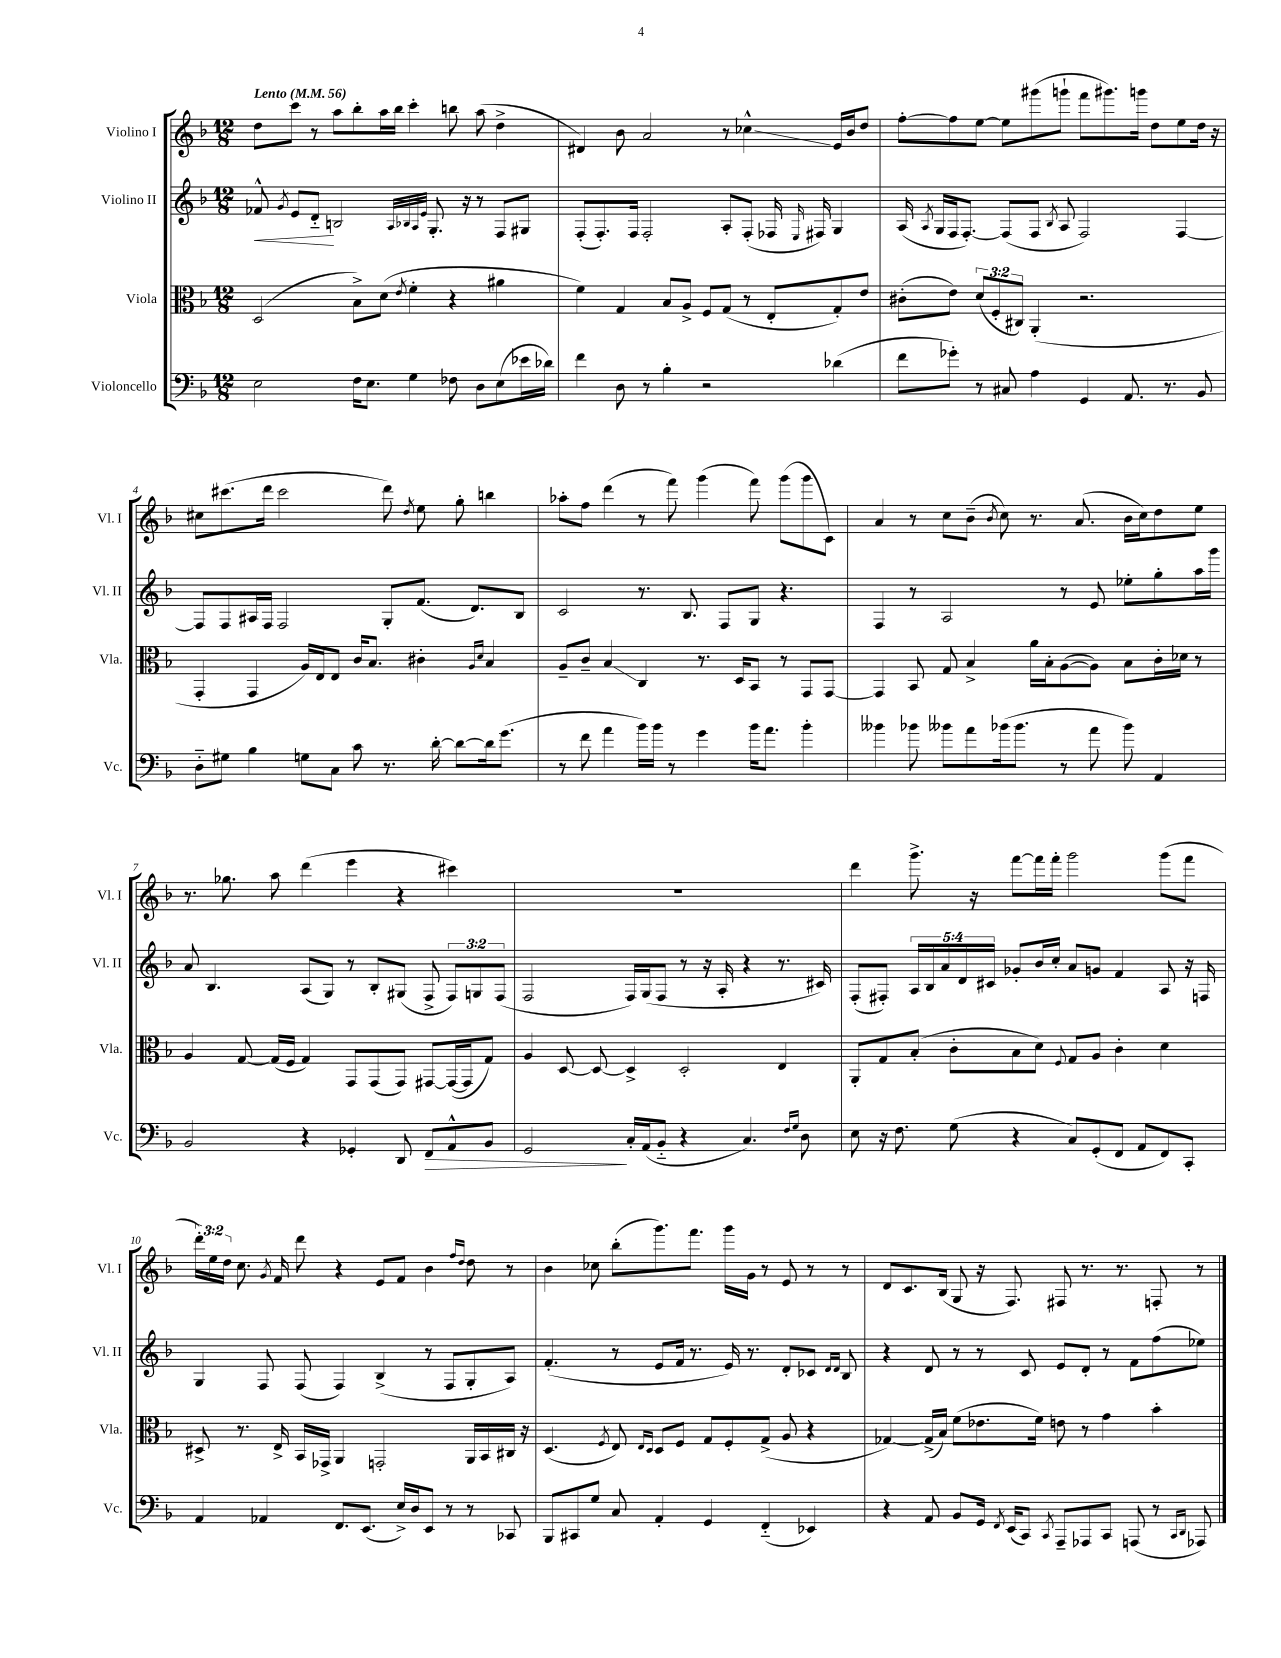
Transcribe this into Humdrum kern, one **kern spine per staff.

**kern	**kern	**kern	**kern
*staff4	*staff3	*staff2	*staff1
*clefF4	*clefC3	*clefG2	*clefG2
*k[b-]	*k[b-]	*k[b-]	*k[b-]
*M12/8	*M12/8	*M12/8	*M12/8
*MM56	*MM56	*MM56	*MM56
2E	(2D	8f-^^	8dd
.	.	8qg	.
.	.	8e	8ccc
.	.	8d'~	8r
.	.	2B	8aa
16F	8B-^)	.	8bb-'
8.E	.	.	.
.	(8d	.	16aa
.	.	.	16bb-
.	8qe	.	.
4G	4f'	.	4ccc'
.	.	32qqA	.
.	.	32qqB-	.
.	.	32qqA	.
.	.	32qqe	.
.	.	8.G'	.
8F-	4r	.	8bb
.	.	16r	.
8D	.	8r	(8aa
(8E	4a#	8F	4dd^
16e-	.	8G#	.
16d-)	.	.	.
=	=	=	=
4f	4f)	(8F'	4d#)
.	.	8.F')	.
8D	4G	.	8b-
.	.	16F	.
8r	.	2F'	2a
4B-'	8B-	.	.
.	8A^	.	.
2r	8F	.	.
.	(8G	8A'	8r
.	8r	(8F'	4cc-^^
.	8E'	16F-	.
.	.	16qqE	.
.	.	16F#)	.
(4d-	8G')	4G	16e
.	.	.	16b-
.	8e	.	8dd
=	=	=	=
8f	(8c#'	(16A	[8ff'
.	.	8qA	.
.	.	16G	.
8g-')	8e)	16F	8ff]
.	.	[8.F')	.
8r	(12d	.	[8ee
.	12F'	.	.
8C#	.	(8F]	8ee]
.	12C#)	.	.
4A	(4AA'	8F	(8ggg#
.	.	8qB-	.
.	.	8A	8ggg`
4GG	2.r	2F)	8fff
.	.	.	8.ggg#)
8.AA	.	.	.
.	.	.	16ggg
.	.	.	8dd
8.r	.	.	.
.	.	[4F	8ee
8BB-	.	.	16dd
.	.	.	16r
=	=	=	=
8D'~	4GG'	8F]	8cc#
8G#	.	8F	(8.ccc#
4B-	4GG	16A#	.
.	.	16F	16ddd
.	.	2F	2ccc#
8G	16A)	.	.
.	16E	.	.
8C	8E	.	.
8c	16c	.	.
.	8.B-	.	.
8.r	.	8G'	8ddd)
.	.	.	8qdd
.	4c#'	(8.f	8ee
[16d'	.	.	.
8d_	.	.	8gg'
.	.	8.d)	.
.	16qqA	.	.
.	16qqd	.	.
16d]	4B-	.	4bb
(8.g	.	.	.
.	.	8B-	.
=	=	=	=
8r	8A~	2c	8aa-'
8f	8c~	.	8ff
4a	4B-	.	(4ddd
16b-)	4C	8.r	8r
16b-	.	.	.
8r	.	.	8fff)
.	.	8.B-	.
4g	8.r	.	(4ggg
.	.	8F	.
.	16D	.	.
16b-	8BB-	8G	8fff)
8.a	.	.	.
.	8r	4.r	(8ggg
4b-'	8GG	.	8ggg
.	[8GG	.	8c)
=	=	=	=
4b--	4GG]	4F	4a
8b-	8BB-	8r	8r
8b--	8G	2A	8cc
8a	4B-^	.	(8b-~
.	.	.	8qb-
(16b-	.	.	8cc)
8.b-	.	.	.
.	16a	.	8.r
.	16B-'	.	.
8r	([8A	8r	.
.	.	.	(8.a
8a	8A])	8e	.
8b-)	8B-	8ee-'	16b-
.	.	.	16cc)
4AA	16c'	8gg'	8dd
.	16d-	.	.
.	8r	16aa	8ee
.	.	16ggg	.
=	=	=	=
2BB-	4A	8a	8.r
.	.	4.B-	.
.	.	.	8.gg-
.	[8G	.	.
.	(16G]	.	8aa
.	16F	.	.
4r	4G)	(8A	(4ddd
.	.	8G)	.
4GG-'	8GG	8r	4eee
.	(8GG	8B-'	.
8DD	8GG)	(8G#	4r
8FF	[8GG#	8F^	.
8AA^^	(16GG#_	12F)	4ccc#)
.	16GG#]	.	.
.	.	12G	.
8BB-	8G)	.	.
.	.	(12F	.
=	=	=	=
2GG	4A	2F	1.r
.	[8D	.	.
.	8D_	.	.
16C'	4D^]	16F)	.
(16AA	.	(16G	.
8BB-'~	.	8F	.
4r	2D'	8r	.
.	.	16r	.
.	.	16A'	.
4.C)	.	4r	.
.	4E	8.r	.
16qqF	.	.	.
16qqG	.	.	.
8D	.	.	.
.	.	16c#)	.
=	=	=	=
8E	8AA'	(8F'	4ddd
16r	8G	8F#')	.
8.F	.	.	.
.	(8B-'	20A	8.ggg^
.	.	20B-	.
.	.	20a	.
(8G	8c'	.	.
.	.	20d	.
.	.	.	16r
.	.	20c#	.
4r	8B-	8g-'	[8fff
.	8d)	16b-	16fff]
.	.	16cc'	16fff'
.	8qqF	.	.
8C)	8G	8a	2ggg
(8GG'	8A	8g	.
8FF	4c'	4f	.
8AA	.	.	.
8FF)	4d	8A	(8ggg
8CC'	.	16r	8fff
.	.	16F	.
=	=	=	=
4AA	8D#^	4G	24ddd')
.	.	.	24ee
.	.	.	24dd
.	8.r	.	8.cc
4AA-	.	8F	.
.	.	.	8qg
.	16E^	.	16f
.	16BB-	(8F	8ddd
.	16GG-^	.	.
8.FF	4AA	4F)	4r
(8.EE	.	.	.
.	2GG'	(4B-^	8e
16E^)	.	.	8f
16D	.	.	.
8EE	.	8r	4b-
8r	.	8F	.
.	.	.	16qqff
.	.	.	16qqdd
8r	16AA	8G'	8dd
.	16BB-	.	.
8CC-	16C#	8A)	8r
.	16r	.	.
=	=	=	=
8BBB-	(4.D	(4.f'	4b-
8CC#	.	.	.
8G	.	.	8cc-
.	8qF	.	.
8C	8E)	8r	(8bb-'
.	16qqE	.	.
.	16qqD	.	.
4AA'	8D	8e	8.ggg)
.	8F	16f	.
.	.	8.r	8.fff
4GG	8G	.	.
.	8F'	16e)	16ggg
.	.	8.r	16g
(4FF'~	(8G^	.	8r
.	8A	8d'	8e
4EE-)	4r	8c-	8r
.	.	16qqd	.
.	.	16qqd	.
.	.	8B-	8r
=	=	=	=
4r	[4G-)	4r	8d
.	.	.	8.c
8AA	(16G-^]	8d	.
.	16B-)	.	(16B-
8BB-	(8f	8r	8G
16GG	8.e-	8r	16r
8qFF	.	.	.
(16EE	.	.	8.F)
8CC)	.	8c	.
.	16f)	.	.
8qCC	.	.	.
8AAA~	8e	8e	8F#
8AAA-	8r	8d'	8.r
8CC	4g	8r	.
.	.	.	8.r
(8AAA	.	8f	.
8r	4b-'	(8ff	8F'
16qqCC	.	.	.
16qqDD	.	.	.
8AAA-)	.	8ee-)	8r
==	==	==	==
*-	*-	*-	*-
